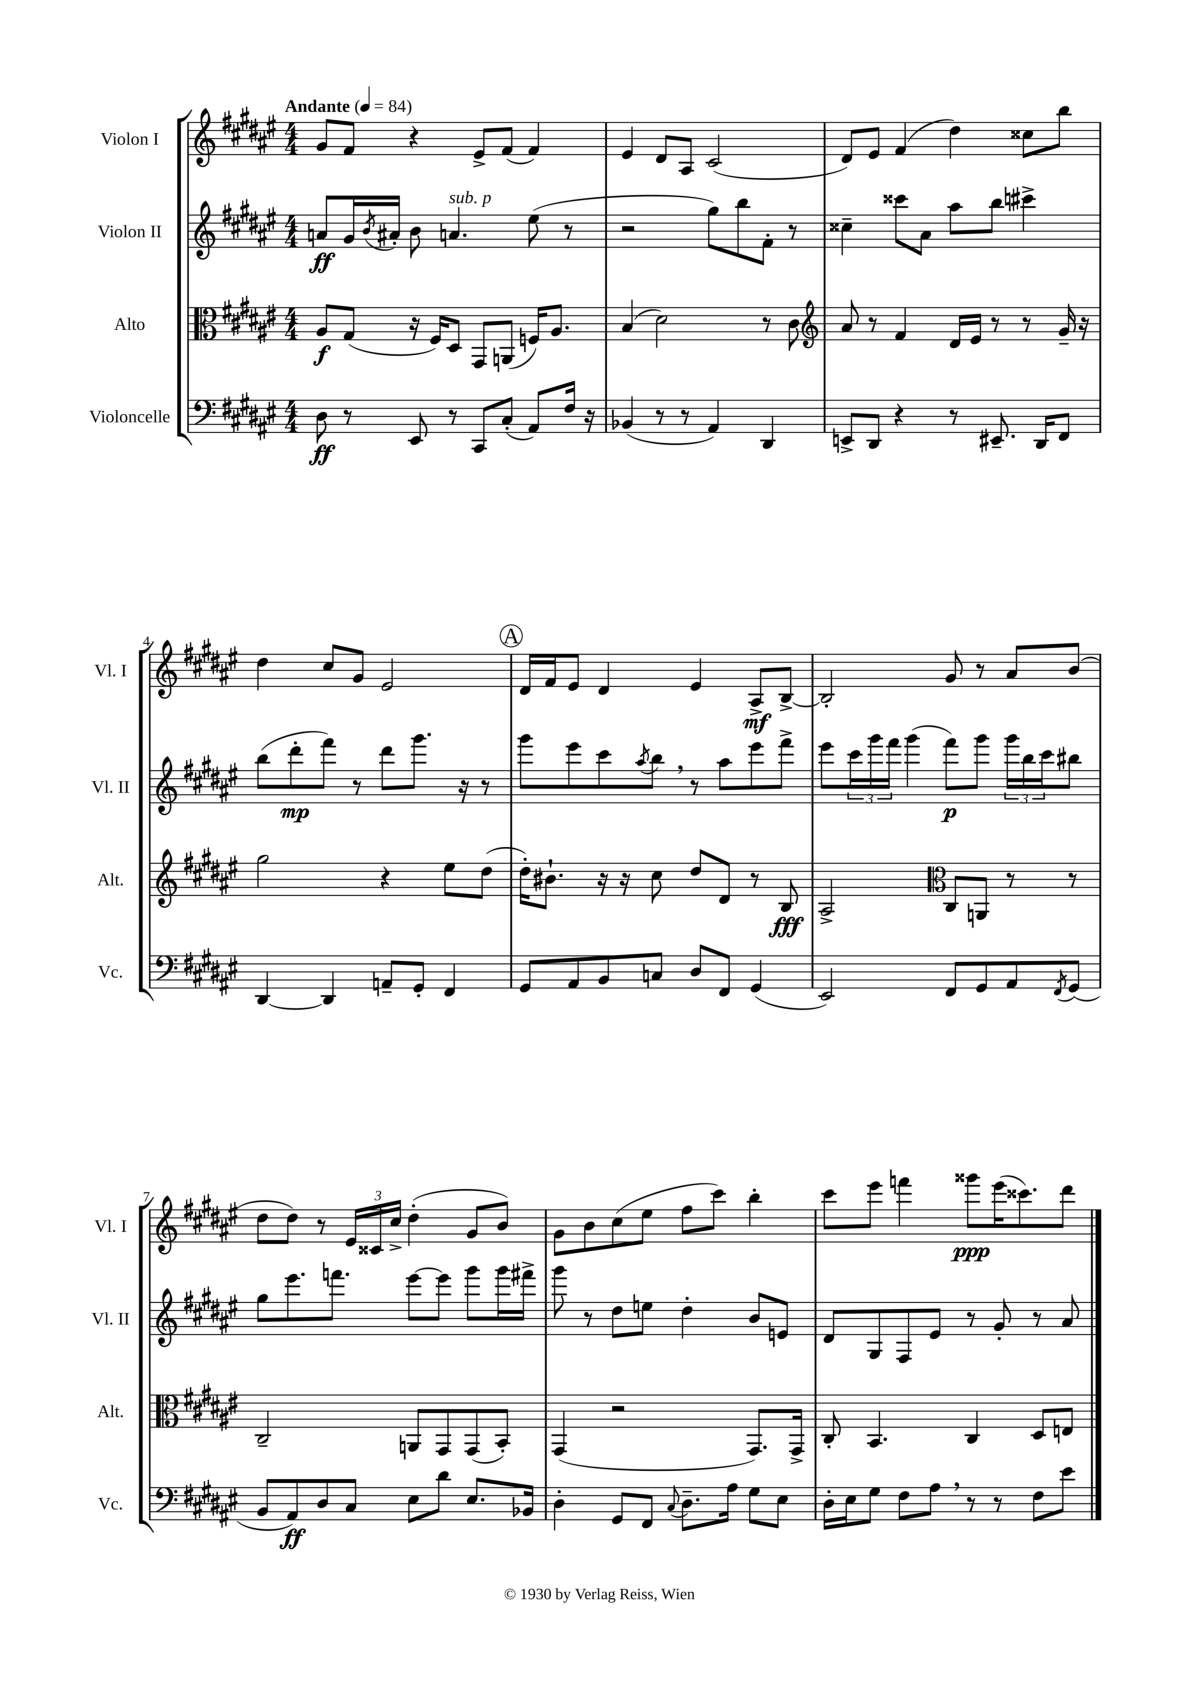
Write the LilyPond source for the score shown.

<<
\new StaffGroup <<
\new Staff = "s0" \with { instrumentName = "Violon I" shortInstrumentName = "Vl. I" } {
    \clef treble \key fis \major \numericTimeSignature \time 4/4 \tempo "Andante" 4 = 84
    gis'8 fis'8 r4 eis'8-> fis'8( fis'4) |
    eis'4 dis'8 ais8 cis'2( |
    dis'8) eis'8 fis'4( dis''4) cisis''8 b''8 |
    dis''4 cis''8 gis'8 eis'2 |
    \mark \markup { \circle "A" } dis'16 fis'16 eis'8 dis'4 eis'4 ais8->\mf b8~-> |
    b2-. gis'8 r8 ais'8 b'8( |
    dis''8 dis''8) r8 \tuplet 3/2 { eis'16 cisis'16 cis''16-> } dis''4-.( gis'8 b'8) |
    gis'8 b'8 cis''8( eis''8 fis''8 cis'''8) b''4-. |
    cis'''8 eis'''8 f'''4 gisis'''8\ppp eis'''16( cisis'''8.) dis'''8 \bar "|." |
}
\new Staff = "s1" \with { instrumentName = "Violon II" shortInstrumentName = "Vl. II" } {
    \clef treble \key fis \major \numericTimeSignature \time 4/4
    a'8\ff gis'16 \acciaccatura { b'8 } ais'16-. b'8 a'4.^\markup { \italic "sub. p" } eis''8( r8 |
    r2 gis''8) b''8 fis'8-. r8 |
    cisis''4-- cisis'''8 ais'8 ais''8 b''8 cis'''4-> |
    b''8( dis'''8-.\mp fis'''8) r8 dis'''8 gis'''8. r16 r8 |
    \mark \markup { \circle "A" } gis'''8 eis'''8 cis'''8 \acciaccatura { ais''8 } b''8 \breathe r8 ais''8 eis'''8 fis'''8-> |
    eis'''8 \tuplet 3/2 { cis'''16 gis'''16 fis'''16 } gis'''4( fis'''8\p) gis'''8 \tuplet 3/2 { gis'''16 b''16 cis'''16 } bis''8 |
    gis''8 eis'''8. f'''8. eis'''8~ eis'''8 gis'''8 gis'''16 fis'''16-> |
    gis'''8 r8 dis''8 e''8 dis''4-. b'8 e'8 |
    dis'8 gis8 fis8 eis'8 r8 gis'8-. r8 ais'8 \bar "|." |
}
\new Staff = "s2" \with { instrumentName = "Alto" shortInstrumentName = "Alt." } {
    \clef alto \key fis \major \numericTimeSignature \time 4/4
    ais8\f gis8( r16 fis16) dis8 gis,8 a,8( f16) ais8. |
    b4( dis'2) r8 cis'8 |
    \clef treble ais'8 r8 fis'4 dis'16 eis'16 r8 r8 gis'16-- r16 |
    gis''2 r4 eis''8 dis''8( |
    \mark \markup { \circle "A" } dis''16-.) bis'8.-! r16 r16 cis''8 dis''8 dis'8 r8 b8\fff |
    ais2-> \clef alto cis8 a,8 r8 r8 |
    cis2-- a,8 gis,8 gis,8( b,8-.) |
    gis,4( r2 gis,8.) gis,16-> |
    cis8-. b,4. cis4 dis8 e8 \bar "|." |
}
\new Staff = "s3" \with { instrumentName = "Violoncelle" shortInstrumentName = "Vc." } {
    \clef bass \key fis \major \numericTimeSignature \time 4/4
    dis8\ff r8 eis,8 r8 cis,8 cis8-.( ais,8) fis16 r16 |
    bes,4( r8 r8 ais,4) dis,4 |
    e,8-> dis,8 r4 r8 eis,8.-- dis,16 fis,8 |
    dis,4~ dis,4 a,8-- gis,8-. fis,4 |
    \mark \markup { \circle "A" } gis,8 ais,8 b,8 c8 dis8 fis,8 gis,4( |
    eis,2) fis,8 gis,8 ais,8 \acciaccatura { fis,8 } gis,8( |
    b,8 ais,8\ff) dis8 cis8 eis8 dis'8 eis8. bes,16 |
    dis4-. gis,8 fis,8 \appoggiatura { cis8 } dis8.-- ais16 gis8 eis8 |
    dis16-. eis16 gis8 fis8 ais8 \breathe r8 r8 fis8 eis'8 \bar "|." |
}
>>
>>
